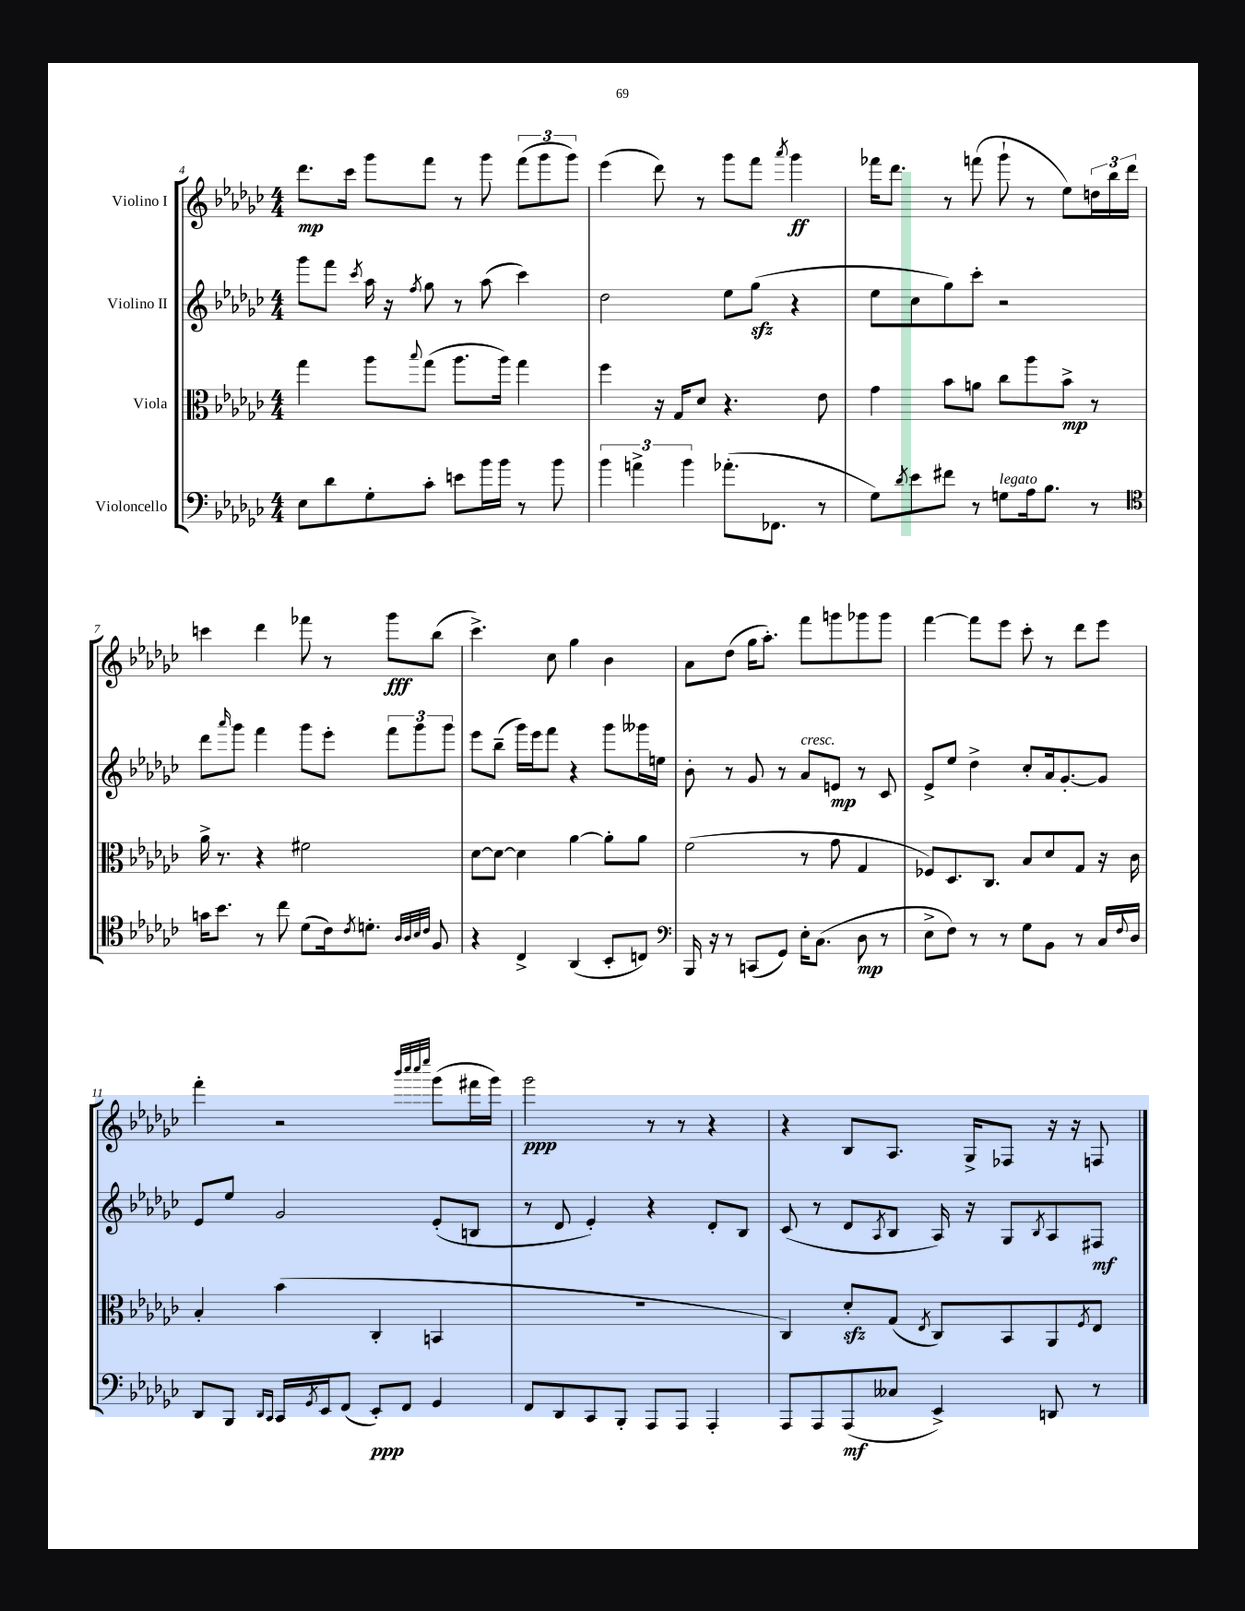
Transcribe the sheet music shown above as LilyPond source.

<<
\new StaffGroup <<
\new Staff = "s0" \with { instrumentName = "Violino I" } {
    \clef treble \key ges \major \numericTimeSignature \time 4/4
    des'''8.\mp ces'''16 ges'''8 f'''8 r8 ges'''8 \tuplet 3/2 { f'''8( ges'''8 ges'''8) } |
    ees'''4( des'''8) r8 ges'''8 f'''8 \acciaccatura { aes'''8 } ges'''4\ff |
    fes'''16 des'''8. r8 f'''8( ges'''8-! r8 ees''8) \tuplet 3/2 { d''16 bes''16 des'''16 } |
    c'''4 des'''4 fes'''8 r8 ges'''8\fff bes''8( |
    ces'''4.->) ces''8 ges''4 bes'4 |
    aes'8 des''8( ges''16 aes''8.-.) f'''8 g'''8 ges'''8 ges'''8 |
    f'''4~ f'''8 ees'''8 ces'''8-. r8 des'''8 ees'''8 |
    f'''4-. r2 \grace { bes'''32 ces''''32 ces''''32 ees''''32 } ges'''8( fis'''16 ges'''16) |
    ges'''2\ppp r8 r8 r4 |
    r4 bes8 aes8. ges16-> fes8 r16 r16 f8 \bar "|." |
}
\new Staff = "s1" \with { instrumentName = "Violino II" } {
    \clef treble \key ges \major \numericTimeSignature \time 4/4
    ges'''8 f'''8 \acciaccatura { ces'''8 } aes''16 r16 \acciaccatura { f''8 } ges''8 r8 aes''8( ces'''4) |
    des''2 ees''8 ges''8\sfz( r4 |
    ees''8 ces''8 ges''8) ces'''8-. r2 |
    des'''8 \grace { aes'''16 } ges'''8 f'''4 ges'''8 ees'''8-. \tuplet 3/2 { f'''8 ges'''8 ges'''8 } |
    ees'''8 bes''8--( ges'''16) ees'''16 f'''8 r4 ges'''8 geses'''16 e''16 |
    bes'8-. r8 ges'8 r8 aes'8^\markup { \italic "cresc." } e'8\mp r8 ces'8 |
    ees'8-> ees''8 des''4-> ces''8-. aes'16 ges'8.~-. ges'8 |
    ees'8 ees''8 ges'2 ees'8-.( b8 |
    r8 des'8 ees'4-.) r4 des'8-. bes8 |
    ces'8( r8 des'8 \acciaccatura { aes8 } bes8 aes16) r16 ges8 \acciaccatura { bes8 } aes8 fis8\mf \bar "|." |
}
\new Staff = "s2" \with { instrumentName = "Viola" } {
    \clef alto \key ges \major \numericTimeSignature \time 4/4
    ges''4 aes''8 \appoggiatura { bes''8 } ges''8( aes''8. aes''16) ges''4 |
    f''4 r16 ges16 des'8 r4. ees'8 |
    ges'4 bes'8 a'8 ces''8 aes''8 bes'8->\mp r8 |
    aes'16-> r8. r4 fis'2 |
    des'8~ des'8~ des'4 aes'4~ aes'8-. aes'8 |
    f'2( r8 ges'8 ges4 |
    fes8) des8. ces8. bes8 des'8 ges8 r16 ces'16 |
    bes4-. bes'4( ces4-. b,4 |
    R1 |
    ces4) des'8-.\sfz ges8( \acciaccatura { ees8 } ces8) bes,8 aes,8 \acciaccatura { f8 } ees8 \bar "|." |
}
\new Staff = "s3" \with { instrumentName = "Violoncello" } {
    \clef bass \key ges \major \numericTimeSignature \time 4/4
    ees8 des'8 ges8-. ces'8-. e'8 bes'16 bes'16 r8 bes'8 |
    \tuplet 3/2 { bes'4 a'4-> bes'4 } aes'8.-.( fes,8. r8 |
    ges8) \acciaccatura { des'8 } ees'8 fis'8 r8 g8^\markup { \italic "legato" } aes16 bes8. r8 |
    \clef tenor g'16 bes'8. r8 ces''8 des'8( ces'16) \acciaccatura { ces'8 } d'8.-. \grace { aes32 aes32 bes32 ces'32 } f8 |
    r4 ces4-> aes,4( bes,8-. c8) |
    \clef bass bes,,16 r16 r8 c,8( ges,8) ees16-. ces8.( des8\mp r8 |
    ees8-> f8) r8 r8 ges8 bes,8 r8 ces16 \appoggiatura { f8 } des16 |
    des,8 bes,,8 \grace { des,16 ces,16 } ces,16 \acciaccatura { ges,8 } ees,16 f,8( ees,8-.\ppp) f,8 ges,4 |
    f,8 des,8 ces,8 bes,,8-. aes,,8 aes,,8 aes,,4-. |
    aes,,8 aes,,8 aes,,8\mf( ceses8 ees,4->) d,8 r8 \bar "|." |
}
>>
>>
\layout { \context { \Score currentBarNumber = #4 } }
